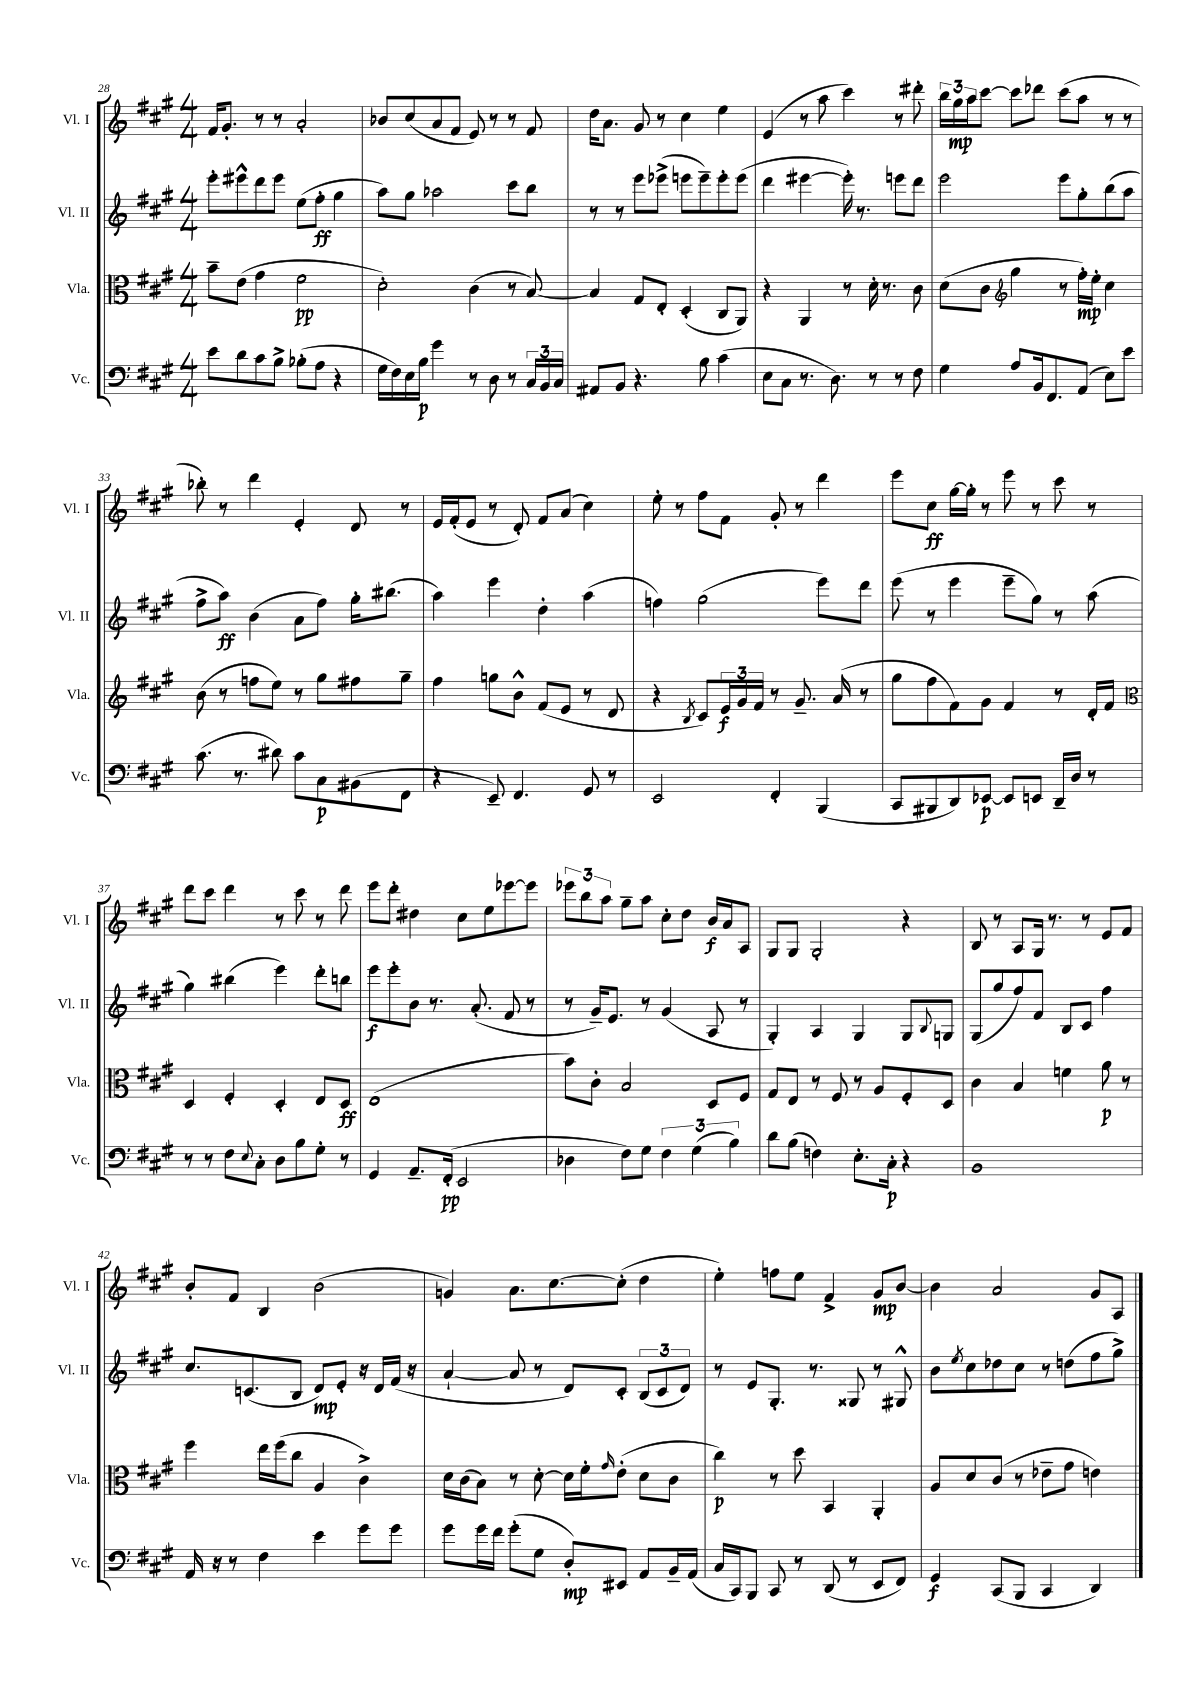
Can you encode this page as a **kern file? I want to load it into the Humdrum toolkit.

**kern	**kern	**kern	**kern
*staff4	*staff3	*staff2	*staff1
*clefF4	*clefC3	*clefG2	*clefG2
*k[f#c#g#]	*k[f#c#g#]	*k[f#c#g#]	*k[f#c#g#]
*M4/4	*M4/4	*M4/4	*M4/4
8e	8b~	8eee'	16f#
.	.	.	8.g#'
8d	(8e	8eee#^^	.
8c#	4g#	8ddd	8r
8B^	.	8eee#	8r
(8B-'	2f#	(8ee	2a'
8A	.	8ff#'	.
4r	.	4gg#	.
=	=	=	=
16G#	2d')	8aa)	8b-
16F#)	.	.	.
16E	.	8gg#	(8cc#
16B	.	.	.
4g#	.	2aa-	8a
.	.	.	8f#
8r	(4c#	.	8e)
8D	.	.	8r
8r	8r	8ccc#	8r
24C#	[8B)	8bb	8f#
24BB	.	.	.
24C#	.	.	.
=	=	=	=
8AA#	4B]	8r	16dd
.	.	.	8.a
8BB	.	8r	.
4.r	8G#	8eee	8g#
.	8E'	(8eee-^	8r
.	(4D'	8eee	4cc#
8B	.	8eee~)	.
(4c#	8C#	8eee'	4ee
.	8AA)	(8eee	.
=	=	=	=
8E	4r	4ddd	(4e
8C#	.	.	.
8.r	4AA	[4eee#	8r
.	.	.	8aa
8.D)	.	.	.
.	8r	16eee#'])	4ccc#)
.	.	8.r	.
8r	16d'	.	.
.	8.r	.	.
8r	.	8eee	8r
8F#	8c#	8ddd	8ddd#'
=	=	=	=
4G#	(8d	2eee	24bb
.	.	.	24gg#
.	.	.	24aa
.	8c#	.	[8ccc#
*	*clefG2	*	*
8A	4gg#	.	8ccc#]
16BB	.	.	8ddd-
8.FF#	.	.	.
.	8r	8eee	(8ccc#
(8AA	16ff#')	8gg#'	8aa
.	16ee'	.	.
8E)	4cc#	(8bb	8r
8e	.	8aa	8r
=	=	=	=
(8.c#	(8b	8ff#^	8bb-')
.	8r	8aa)	8r
8.r	.	.	.
.	8ff	(4b	4ddd
8d#)	8ee)	.	.
8c#	8r	8a	4e'
8C#	8gg#	8ff#)	.
(8BB#	8ff#	16gg#'	8d
.	.	(8.bb#	.
8FF#	8gg#~	.	8r
=	=	=	=
4r	4ff#	4aa)	16e
.	.	.	(16f#'
.	.	.	8e
8EE~)	8gg	4eee	8r
4.FF#	8b^^	.	8d')
.	(8f#	4dd'	8f#
.	8e	.	(8a
8GG#	8r	(4aa	4cc#)
8r	8d	.	.
=	=	=	=
2EE	4r	4ff)	8ee'
.	.	.	8r
.	8qB	.	.
.	8c#)	(2gg#	8ff#
.	24e	.	8f#
.	24g#	.	.
.	24f#	.	.
4FF#'	8r	.	8g#'
.	8.g#~	.	8r
(4BBB	.	8eee)	4ddd
.	(16a	.	.
.	8r	8ddd	.
=	=	=	=
8CC#	8gg#	(8eee	8eee
8BBB#	8ff#	8r	8cc#
8DD)	8f#)	4eee	[16gg#
.	.	.	16gg#']
[8EE-	8g#	.	8r
8EE-]	4f#	8eee~	8eee
8EE	.	8gg#)	8r
16DD~	8r	8r	8ccc#
16D	.	.	.
8r	16d'	(8aa	8r
.	16f#	.	.
=	=	=	=
*	*clefC3	*	*
8r	4D	4gg#)	8ddd
8r	.	.	8ccc#
8F#	4F#'	(4bb#	4ddd
8qqE	.	.	.
8C#'	.	.	.
8D	4D'	4eee)	8r
8B	.	.	8ccc#
8G#'	8E	8ddd'	8r
8r	8D	8bb	8ddd
=	=	=	=
4GG#	(1E	8eee	8eee
.	.	8eee'	8ddd'
8.AA~	.	8b	4dd#
.	.	8.r	.
(16FF#'	.	.	.
2EE	.	.	8cc#
.	.	(8.a'	.
.	.	.	8ee
.	.	8f#	[8eee-
.	.	8r	8eee-]
=	=	=	=
4D-	8b)	8r	12eee-
.	.	.	12bb
.	8c#'	16g#~)	.
.	.	.	12aa
.	.	8.e	.
8F#)	2B	.	8gg#~
8G#	.	8r	8aa
6F#	.	(4g#	8cc#'
.	.	.	8dd
(6G#	.	.	.
.	8D	8A	16b
.	.	.	16a
6B)	.	.	.
.	8F#	8r	8A
=	=	=	=
8d	8G#	4G#')	8G#
(8B	8E	.	8G#
4F)	8r	4A	2G#'
.	8F#	.	.
8.E'	8r	4G#	.
.	8A	.	.
16C#'	.	.	.
4r	8F#'	8G#	4r
.	.	8qqB	.
.	8D	8G	.
=	=	=	=
1BB	4c#	(8G#	8B
.	.	8gg#	8r
.	4B	8ff#)	8A
.	.	8f#	16G#
.	.	.	8.r
.	4f	8B	.
.	.	8c#	8r
.	8a	4ff#	8e
.	8r	.	8f#
=	=	=	=
16AA	4ff#	8.cc#	8b'
16r	.	.	.
8r	.	.	8f#
.	.	(8.c	.
4F#	16ee	.	4B
.	(16ff#	.	.
.	8cc#	8B	.
4e	4A	8d)	(2b
.	.	8e'	.
8g#	4c#^)	16r	.
.	.	16d	.
8g#	.	(16f#	.
.	.	16r	.
=	=	=	=
8g#	16d	[4a`	4g)
.	(16c#	.	.
16g#	8B)	.	.
16f#	.	.	.
(8g#'	8r	8a]	8.a
8G#	[8d'	8r	.
.	.	.	[8.cc#
8D')	16d]	8d)	.
.	16f#'	.	.
.	16qqg#	.	.
8EE#	(8e'	8c#'	(8cc#']
8AA	8d	(12B	4dd
.	.	12c#	.
16BB~	8c#	.	.
.	.	12d)	.
(16AA	.	.	.
=	=	=	=
16C#	4cc#)	8r	4ee')
16CC#)	.	.	.
8BBB	.	8e	.
8CC#	8r	8.G#'	8ff
8r	8dd	.	8ee
.	.	8.r	.
(8DD	4BB	.	4f#^
8r	.	8G##	.
8EE	4AA'	8r	8g#
8FF#)	.	8G#^^	[8b
=	=	=	=
4GG#	8A	8b	4b]
.	.	8qee	.
.	8d	8cc#	.
(8CC#	(8c#	8dd-	2a
8BBB	8r	8cc#	.
4CC#	8e-~	8r	.
.	8g#	(8dd	.
4DD)	4e)	8ff#	8g#
.	.	8gg#^)	8A
==	==	==	==
*-	*-	*-	*-
